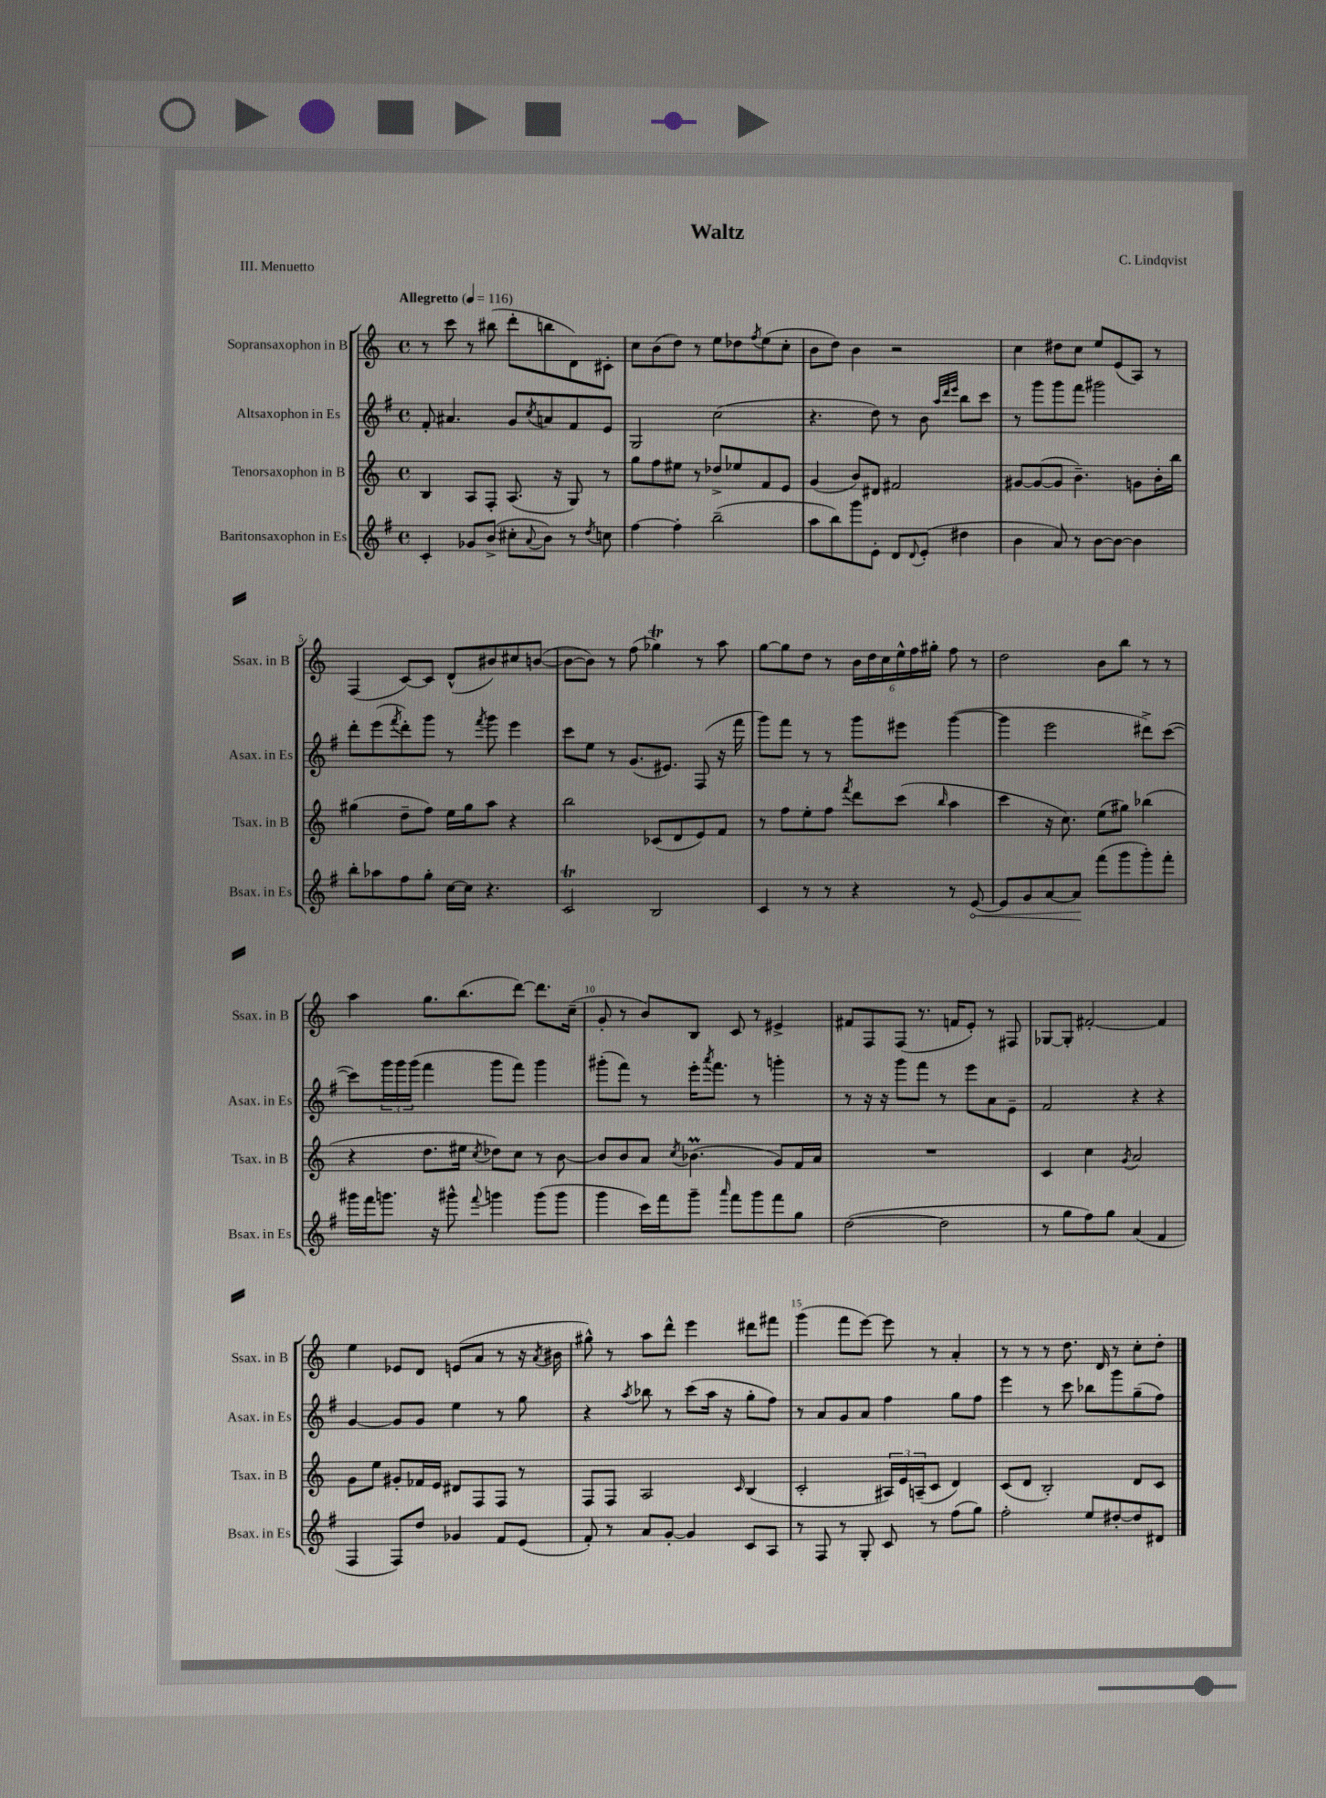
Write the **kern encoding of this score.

**kern	**dynam	**kern	**kern	**kern
*part4	*part4	*part3	*part2	*part1
*staff4	*staff4	*staff3	*staff2	*staff1
*I"Baritonsaxophon in Es	*	*I"Tenorsaxophon in B	*I"Altsaxophon in Es	*I"Sopransaxophon in B
*I'Bsax. in Es	*	*I'Tsax. in B	*I'Asax. in Es	*I'Ssax. in B
*clefG2	*	*clefG2	*clefG2	*clefG2
*k[f#]	*	*k[]	*k[f#]	*k[]
*M4/4	*	*M4/4	*M4/4	*M4/4
*met(c)	*	*met(c)	*met(c)	*met(c)
*MM116	*	*MM116	*MM116	*MM116
=1	=1	=1	=1	=1
!	!	!	!	!LO:TX:a:B:t=Allegretto
4c'/	.	4B/	8f#'/	8r
.	.	.	4.a#X/	8ccc\
8g-X/L	.	8A/L	.	8r
(8b^/J	.	8F'/J	.	(8bb#X\
8cc#X'\L	.	(8.A/	8g/L	8ddd'\L
8qqa/	.	.	8qcc/	.
8b\J)	.	.	8an/	8bbn\
.	.	16r	.	.
8r	.	8G/)	8f#/	8d\)
8qdd/	.	.	.	.
8ccn\	.	8r	8e/J	8c#X'\J
=2	=2	=2	=2	=2
[4ff#\	.	8gg\L	2G/	8cc\L
.	.	8ff\	.	(8b\
4ff#'\]	.	8ee#X\J	.	8dd\J)
.	.	8r	.	8r
(2bb~\	.	8dd-X^/L	(2cc\	8ee\L
.	.	8ee-X/	.	8dd-X\
.	.	.	.	8qff/
.	.	8f/	.	(8ee\
.	.	8e/J	.	8cc'\J
=3	=3	=3	=3	=3
8aa\L	.	(4g/	4.r	8b\L
8bb\)	.	.	.	8dd\J)
8ggg\	.	8b/L)	.	4b\
8e'\J	.	8d#X/J	8dd\)	.
8d/L	.	2f#X/	8r	2r
8qqd/	.	.	.	.
(8e'/J	.	.	8b\	.
.	.	.	32qqaa/LLL	.
.	.	.	32qqddd/	.
.	.	.	32qqeee/JJJ	.
4dd#X\	.	.	8bb\L	.
.	.	.	8ccc\J	.
=4	=4	=4	=4	=4
4b\	.	[8g#X/L	8r	4cc\
.	.	(8g#/_	8ggg\L	.
8a/)	.	8g#/J]	8ggg\	8dd#X\L
8r	.	4.b~\)	8fff#\J	8cc\J
[8b\L	.	.	2ggg#X\	8ee/L
8b\J_	.	.	.	(8e/
4b\]	.	8gn\L	.	8A/J)
.	.	16b'\L	.	8r
.	.	16bb\JJ	.	.
!!LO:LB:g=z
=5	=5	=5	=5	=5
8bb'\L	.	(4gg#X\	8ddd'\L	(4F/
8aa-X\	.	.	(8eee\	.
.	.	.	8qfff#/	.
8ff#\	.	8dd~\L	8ddd'\)	[8c/L)
8gg'\J	.	8ff\J)	8ggg\J	8c/J]
[16cc\LL	.	16ee\LL	8r	(8d^^/L
16cc\JJ]	.	16gg#\J	.	.
.	.	.	8qfff#/	.
4.r	.	8aa\J	8ggg\	8b#X/)
.	.	4r	4eee\	8cc#X/
.	.	.	.	([8bn/J
=6	=6	=6	=6	=6
2cT/	.	2bb\	8ccc\L	8b\L_
.	.	.	8ee\J	8b\J])
.	.	.	8r	8r
.	.	.	(8.g/L	(8ff\
2B/	.	(8c-X/L	.	4gg-XT\)
.	.	.	8.e#X/J)	.
.	.	8d/	.	.
.	.	8e/)	(8F#/	8r
.	.	8f/J	16r	8aa\
.	.	.	16fff#\	.
=7	=7	=7	=7	=7
4c/	.	8r	8ggg\L)	[8gg\L
.	.	8ff\L	8fff#\J	8gg\]
8r	.	8ee'\	8r	8dd\J
8r	.	8ff\J	8r	8r
.	.	8qfff/	.	.
4r	.	8ddd\L	8ggg\L	24b\LL
.	.	.	.	24dd\
.	.	.	.	24cc\
.	.	(8ccc\J	8eee#X\J	24ee^^\
.	.	.	.	24ff\
.	.	.	.	24gg#X'\JJ
.	.	16qqbb/	.	.
8r	.	4aa\	([4ggg\	8ff\
!	!LO:HP:b	!	!	!
[8e/	<	.	.	8r
=8	=8	=8	=8	=8
8e/L]	.	4ccc\	4ggg\]	2dd\
8g/	.	.	.	.
[8a/	.	16r	2eee\	.
.	.	8.cc\)	.	.
8a/J]	.	.	.	.
(8fff#\L	[	(8ee\L	.	8b\L
8ggg\	.	8gg#X\J)	.	8bb\J
8ggg'\)	.	(4bb-X\	8ddd#X^\L)	8r
8fff#'\J	.	.	([8ccc\J	8r
!!LO:LB:g=z
=9	=9	=9	=9	=9
16ggg#X\LL	.	4r	8ccc\L])	4aa\
16fff#\J	.	.	.	.
8.gggn\J	.	.	24ggg\L	.
.	.	.	24ggg\	.
.	.	.	(24ggg\JJ	.
.	.	8.dd\L	4fff#\	8.gg\L
16r	.	.	.	.
8ggg#X^^\	.	.	.	.
.	.	16ee#X\Jk	.	(8.bb\
8qqfff#/	.	8qcc/	.	.
4gggn\	.	8dd-X\L)	8ggg\L	.
.	.	8cc\J	8fff#\J)	[8ddd\J)
(8ggg\L	.	8r	4ggg\	8.ddd\L]
8ggg\J	.	[8b\	.	.
.	.	.	.	(16cc~\Jk
=10	=10	=10	=10	=10
4ggg\	.	8b/L]	(8ggg#X'\L	8g'/
.	.	8b/	8fff#\J)	8r
16ccc\LL)	.	8a/J	8r	8b/L)
16fff#\J	.	.	.	.
.	.	8qcc/	.	.
8ggg~\J	.	(4.b-XM\	16eee'\KL	8B/J
.	.	.	8qaaa/	.
.	.	.	8.fff#\J	.
16qqaaa/	.	.	.	.
8fff#\L	.	.	.	8c/
8ggg\	.	.	8r	8r
8fff#\	.	8g/L)	4gggn'\	4e#X^/
8gg\J	.	16f/L	.	.
.	.	16a/JJ	.	.
=11	=11	=11	=11	=11
([2dd\	.	1r	8r	8f#X/L
.	.	.	16r	8F/
.	.	.	16r	.
.	.	.	8ggg\L	(8F/J
.	.	.	8fff#\J	8.r
2dd\]	.	.	8r	.
.	.	.	.	16fn/KL
.	.	.	8eee\L	8e'/J)
.	.	.	8a\	8r
.	.	.	8e~\J	8F#X/
=12	=12	=12	=12	=12
8r	.	4c/	2f#/	[8G-X/L
8gg\L	.	.	.	8G-'/J]
8ff#\)	.	4cc\	.	[2f#X'/
8gg\J	.	.	.	.
.	.	8qg/	.	.
(4a/	.	2a/	4r	.
4f#/	.	.	4r	4f#/]
!!LO:LB:g=z
=13	=13	=13	=13	=13
4F#/	.	8g\L	[4g/	4ee\
.	.	8ee\J	.	.
8F#/L)	.	8g#X'/L	8g/L]	8e-X/L
8dd/J	.	16f-X/L	8g/J	8d/J
.	.	16e/JJ	.	.
4g-X/	.	8d#X/L	4ee\	(8en/L
.	.	8F/	.	8a/J
8f#/L	.	8F/J	8r	8r
(8e/J	.	8r	8gg\	16r
.	.	.	.	8qa/
.	.	.	.	16b#X\
=14	=14	=14	=14	=14
8f#'/)	.	8F/L	4r	8gg#X^^\)
8r	.	8F/J	.	8r
.	.	.	8qaa/	.
8a/L	.	2A/	8bb-X\	8aa\L
[8g'/J	.	.	8r	8ddd^^\J
4g/]	.	.	(8ccc\L	4eee\
.	.	.	16aa\Jk	.
.	.	.	16r	.
.	.	16qqc/	.	.
8c/L	.	(4B/	8gg'\L	8ddd#X\L
8A/J	.	.	8ff#\J)	8fff#X\J
=15	=15	=15	=15	=15
8r	.	2c'/	8r	(4ggg\
8F#/	.	.	8a/L	.
8r	.	.	8g/	8fff\L
8G'/	.	.	8a/J	[8eee\J)
8c/	.	24A#X/LL)	4ff#\	8eee\]
.	.	24e/	.	.
.	.	(24An~/J	.	.
8r	.	8c/J	.	8r
(8ff#\L	.	4d/)	8gg\L	4a'/
8gg\J)	.	.	8ff#\J	.
=16	=16	=16	=16	=16
2ff#'\	.	(8c/L	4eee\	8r
.	.	8d/J	.	8r
.	.	2B'/)	8r	8r
.	.	.	8ccc\	8.dd\
8ee/L	.	.	8bb-X\L	.
.	.	.	.	16d/
[8dd#X'/	.	.	8ggg\	8r
8dd#/]	.	8d/L	(8gg~\	8cc'\L
8d#X/J	.	8c/J	8ff#\J)	8dd'\J
==	==	==	==	==
*-	*-	*-	*-	*-
